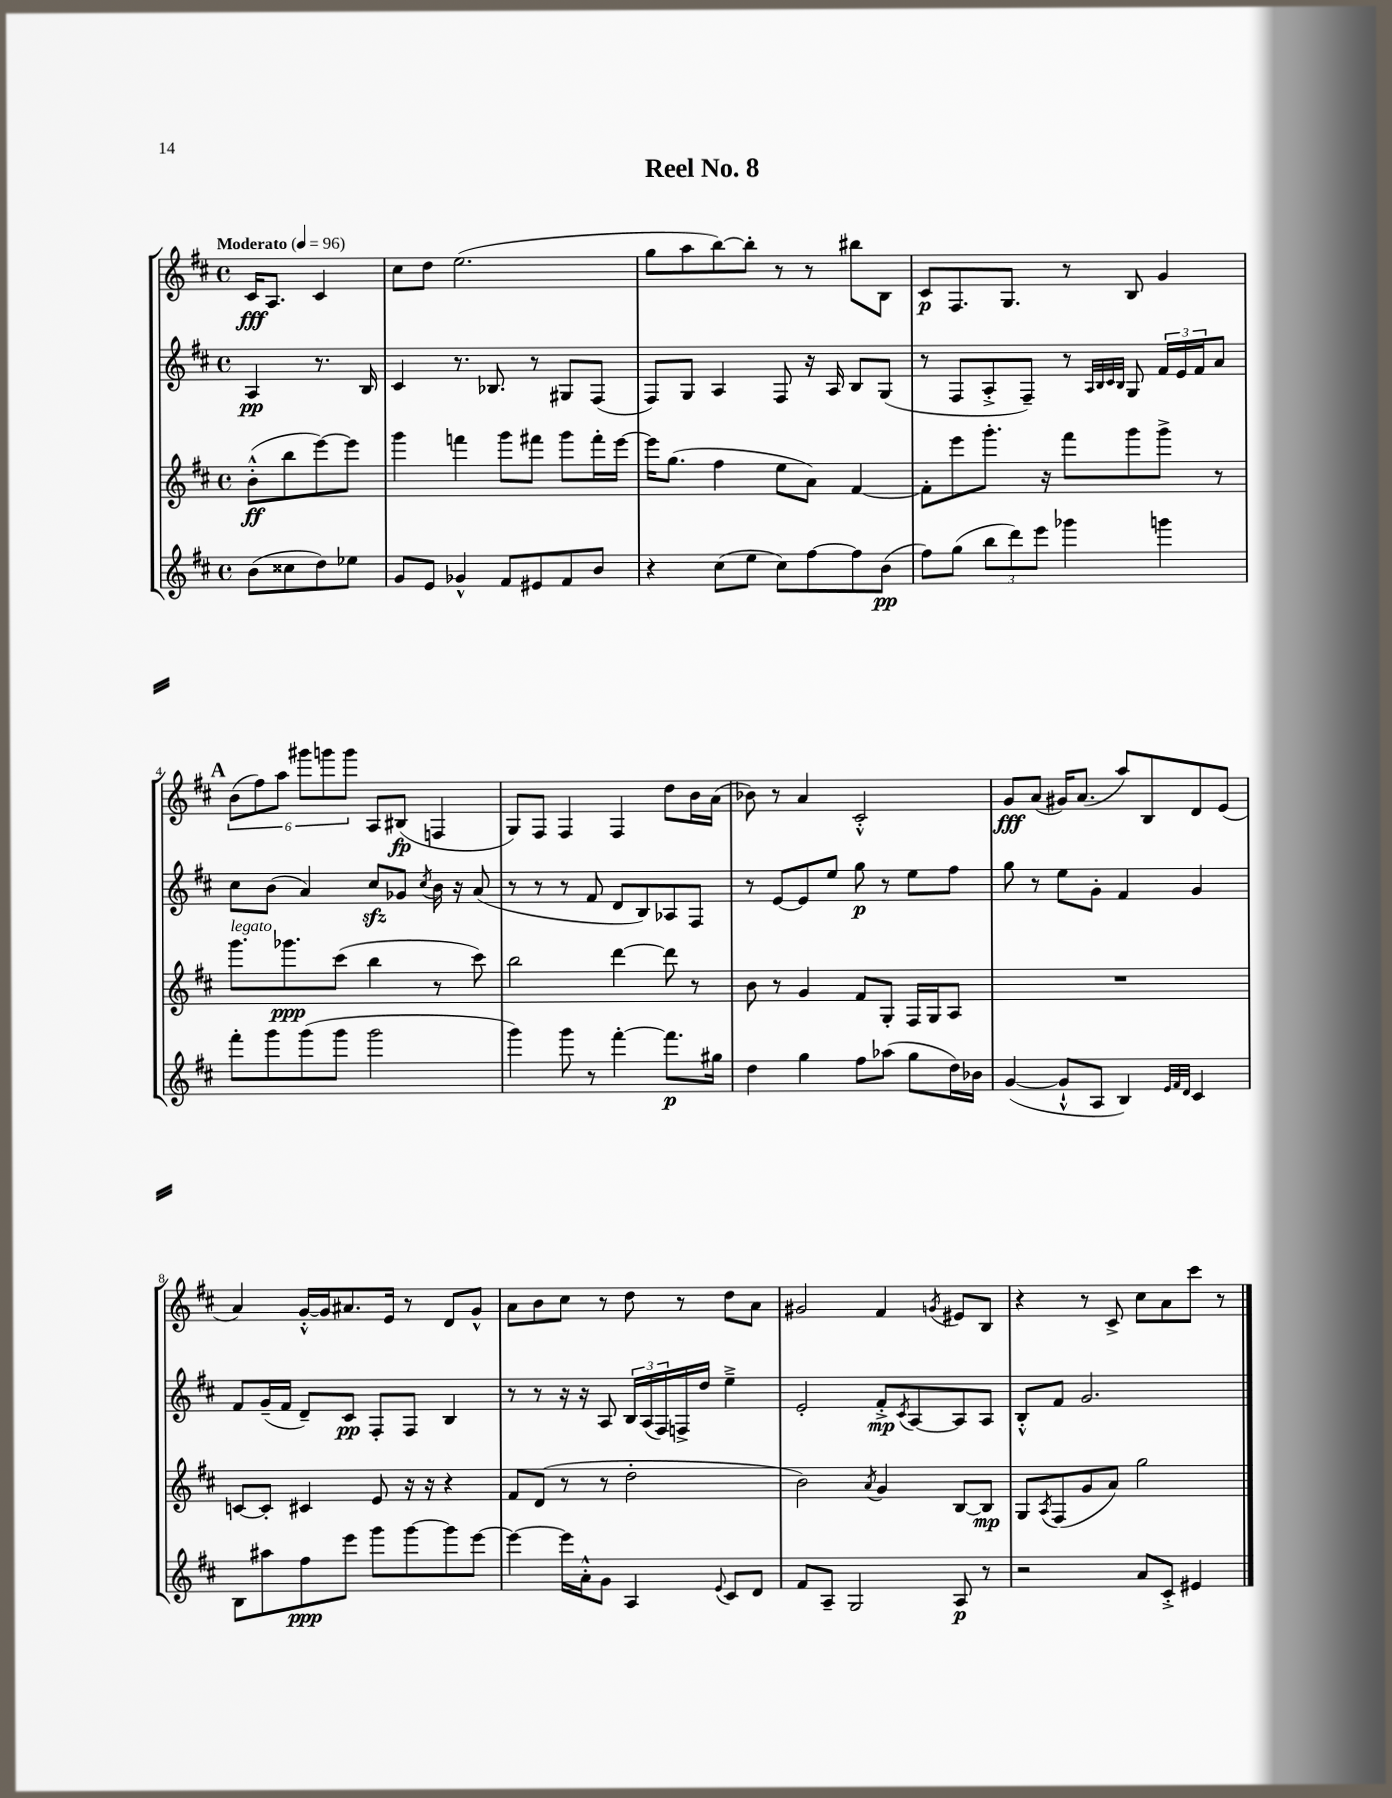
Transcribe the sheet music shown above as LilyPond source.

\header { title = "Reel No. 8" }
<<
\new StaffGroup <<
\new Staff = "s0" {
    \clef treble \key d \major \defaultTimeSignature \time 4/4 \partial 2 \tempo "Moderato" 4 = 96
    cis'16\fff a8. cis'4 |
    cis''8 d''8 e''2.( |
    g''8 a''8 b''8~) b''8-. r8 r8 bis''8 b8 |
    cis'8\p fis8. g8. r8 b8 g'4 |
    \mark \markup { \bold "A" } \tuplet 6/4 { b'8( fis''8) a''8 gis'''8 g'''8 g'''8 } a8 bis8\fp( f4 |
    g8) fis8 fis4 fis4 d''8 b'16 a'16( |
    bes'8) r8 a'4 cis'2-.-^ |
    g'8\fff a'8( gis'16) a'8.( a''8) b8 d'8 e'8( |
    a'4) g'16~-.-^ g'16 ais'8. e'16 r8 d'8 g'8-^ |
    a'8 b'8 cis''8 r8 d''8 r8 d''8 a'8 |
    gis'2 fis'4 \acciaccatura { g'8 } eis'8 b8 |
    r4 r8 cis'8-> cis''8 a'8 cis'''8 r8 \bar "|." |
}
\new Staff = "s1" {
    \clef treble \key d \major \defaultTimeSignature \time 4/4 \partial 2
    a4\pp r8. b16 |
    cis'4 r8. bes8. r8 gis8 fis8( |
    fis8) g8 a4 fis8 r16 a16 b8 g8( |
    r8 fis8 a8-.-> fis8--) r8 \grace { a32 b32 cis'32 b32 } g8 \tuplet 3/2 { fis'16 e'16 fis'16 } a'8 |
    \mark \markup { \bold "A" } cis''8 b'8( a'4) cis''8\sfz ges'8 \acciaccatura { cis''8 } b'16 r16 a'8( |
    r8 r8 r8 fis'8 d'8 b8) aes8 fis8 |
    r8 e'8~ e'8 e''8 g''8\p r8 e''8 fis''8 |
    g''8 r8 e''8 g'8-. fis'4 g'4 |
    fis'8 g'16--( fis'16 d'8--) cis'8\pp fis8-. fis8 b4 |
    r8 r8 r16 r16 a8 \tuplet 3/2 { b16 a16( fis16) } f16-> d''16 e''4---> |
    e'2-. fis'8-.->\mp \acciaccatura { cis'8 } a8~ a8 a8 |
    b8-.-^ fis'8 g'2. \bar "|." |
}
\new Staff = "s2" {
    \clef treble \key d \major \defaultTimeSignature \time 4/4 \partial 2
    b'8-.-^\ff( b''8 e'''8~) e'''8 |
    g'''4 f'''4 g'''8 fis'''8 g'''8 fis'''16-. e'''16~ |
    e'''16 g''8.( fis''4 e''8 a'8) fis'4~ |
    fis'8-. e'''8 g'''8.-. r16 fis'''8 g'''8 g'''8-> r8 |
    \mark \markup { \bold "A" } g'''8.^\markup { \italic "legato" } ges'''8.\ppp cis'''8( b''4 r8 cis'''8) |
    b''2 d'''4~ d'''8 r8 |
    b'8 r8 g'4 fis'8 g8-. fis16 g16 a8 |
    R1 |
    c'8~ c'8-. cis'4 e'8 r16 r16 r4 |
    fis'8 d'8( r8 r8 d''2-. |
    b'2) \acciaccatura { a'8 } g'4 b8~ b8\mp |
    g8 \acciaccatura { a8 } fis8( g'8 a'8) g''2 \bar "|." |
}
\new Staff = "s3" {
    \clef treble \key d \major \defaultTimeSignature \time 4/4 \partial 2
    b'8( cisis''8 d''8) ees''8 |
    g'8 e'8 ges'4-^ fis'8 eis'8 fis'8 b'8 |
    r4 cis''8( e''8 cis''8) fis''8~ fis''8 b'8\pp( |
    fis''8) g''8( \tuplet 3/2 { b''8 d'''8) e'''8 } ges'''4 g'''4 |
    \mark \markup { \bold "A" } fis'''8-. g'''8 g'''8( g'''8 g'''2 |
    g'''4) g'''8 r8 fis'''4~-. fis'''8.\p gis''16 |
    d''4 g''4 fis''8 aes''8( g''8 d''16) bes'16 |
    g'4~( g'8-!-^ a8 b4) \grace { e'32 fis'32 d'32 } cis'4 |
    b8 ais''8 fis''8\ppp e'''8 g'''8 g'''8~ g'''8 e'''8~ |
    e'''4~ e'''16 a'16-.-^ g'8 a4 \appoggiatura { e'8 } cis'8 d'8 |
    fis'8 a8-- g2 a8\p r8 |
    r2 a'8 cis'8-.-> eis'4 \bar "|." |
}
>>
>>
